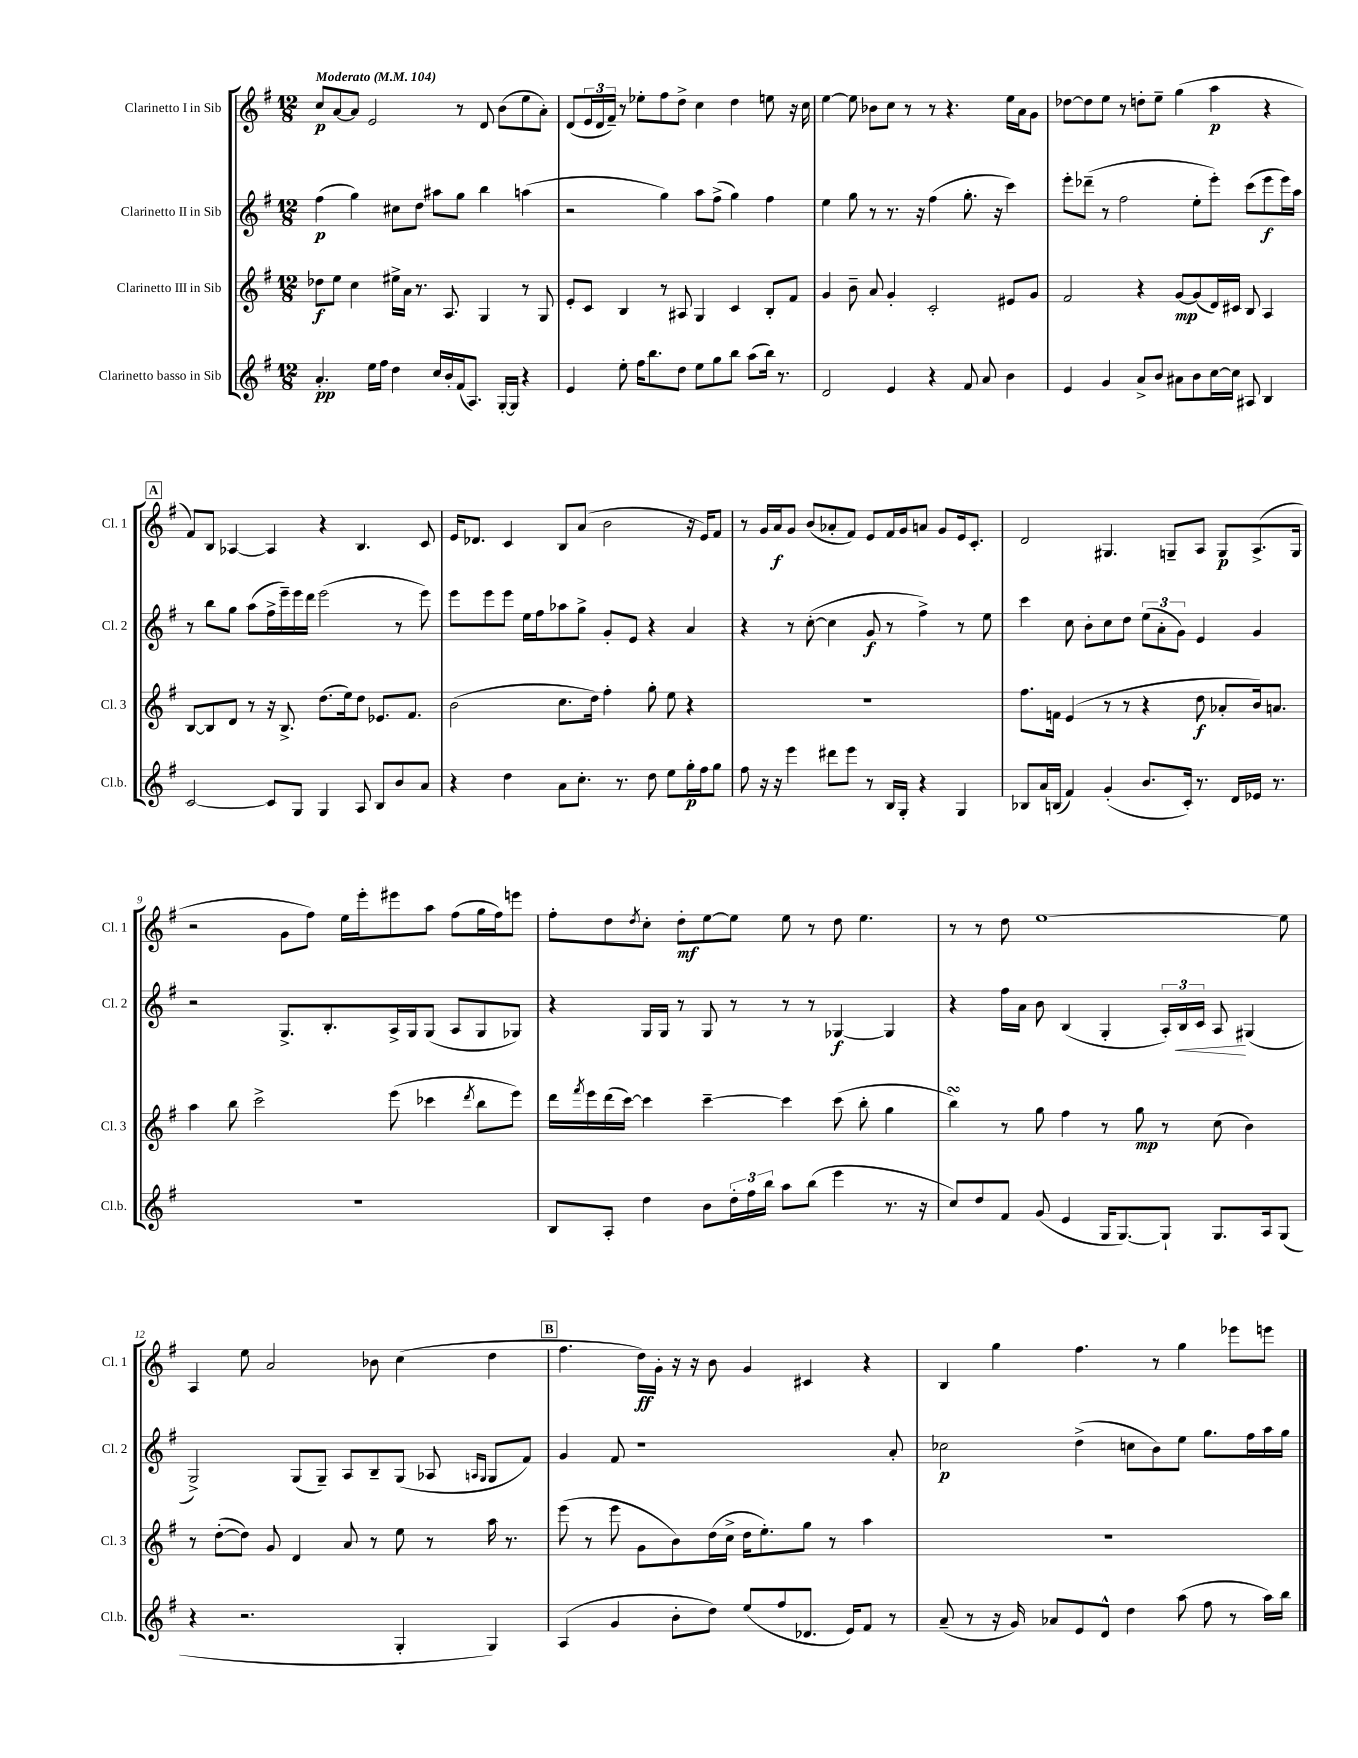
<<
\new StaffGroup <<
\new Staff = "s0" \with { instrumentName = "Clarinetto I in Sib" shortInstrumentName = "Cl. 1" } {
    \clef treble \key g \major \numericTimeSignature \time 12/8 \tempo "Moderato" 4 = 104
    c''8\p a'8~ a'8 e'2 r8 d'8 b'8( e''8 a'8-.) |
    d'8( \tuplet 3/2 { e'16 d'16 fis'16--) } r8 ees''8-. fis''8 d''8-> c''4 d''4 e''8 r16 c''16 |
    e''4~ e''8 bes'8 c''8 r8 r8 r4. e''16 a'16 g'8 |
    des''8~ des''8 e''8 r8 d''8-. e''8-- g''4( a''4\p r4 |
    \mark \markup { \box "A" } fis'8) b8 aes4~ aes4 r4 b4. c'8 |
    e'16 des'8. c'4 b8 a'8( b'2 r16 e'16) fis'8 |
    r8 g'16 a'16\f g'8 b'8( aes'8-. fis'8) e'8 fis'16 g'16 a'8 g'8 e'16 c'8.-. |
    d'2 gis4. g8-- a8 g8\p a8.->( g16 |
    r2 g'8 fis''8) e''16 e'''16-. eis'''8 a''8 fis''8( g''16 fis''16) e'''8 |
    fis''8-. d''8 \acciaccatura { d''8 } c''8-. d''8-.\mf e''8~ e''8 e''8 r8 d''8 e''4. |
    r8 r8 d''8 e''1~ e''8 |
    a4 e''8 a'2 bes'8 c''4( d''4 |
    \mark \markup { \box "B" } fis''4. d''16\ff) g'16-. r16 r16 b'8 g'4 cis'4 r4 |
    b4 g''4 fis''4. r8 g''4 ees'''8 e'''8 \bar "|." |
}
\new Staff = "s1" \with { instrumentName = "Clarinetto II in Sib" shortInstrumentName = "Cl. 2" } {
    \clef treble \key g \major \numericTimeSignature \time 12/8
    fis''4\p( g''4) cis''8 d''8 ais''8 g''8 b''4 a''4( |
    r2 g''4) a''8 fis''8->( g''4) fis''4 |
    e''4 g''8 r8 r8. r16 fis''4( g''8.-. r16 c'''4) |
    e'''8-. des'''8--( r8 fis''2 e''8-. e'''8-.) c'''8( e'''8\f e'''16) a''16 |
    \mark \markup { \box "A" } r8 b''8 g''8 a''8( fis''16-> e'''16--) e'''16 d'''16 e'''2( r8 e'''8) |
    e'''8 e'''8 e'''8 e''16 fis''16 aes''8 g''8-> g'8-. e'8 r4 a'4 |
    r4 r8 c''8~-.( c''4 g'8\f r8 fis''4->) r8 e''8 |
    c'''4 c''8 b'8-. c''8 d''8 \tuplet 3/2 { e''8( a'8-. g'8) } e'4 g'4 |
    r2 g8.-> b8.-. a16-> g16 g8( a8 g8 ges8) |
    r4 g16 g16 r8 g8 r8 r8 r8 ges4~\f ges4 |
    r4 fis''16 a'16 b'8 b4( g4-. \tuplet 3/2 { a16-.) b16\< c'16 } a8\! gis4( |
    g2->) g8( g8--) a8 b8-- g8( aes8 \grace { a16 g16 } g8 fis'8) |
    \mark \markup { \box "B" } g'4 fis'8 r1 a'8-. |
    ces''2\p d''4->( c''8 b'8) e''8 g''8. fis''16 a''16 g''16 \bar "|." |
}
\new Staff = "s2" \with { instrumentName = "Clarinetto III in Sib" shortInstrumentName = "Cl. 3" } {
    \clef treble \key g \major \numericTimeSignature \time 12/8
    des''8\f e''8 c''4 eis''16-> a'16 r8. a8. g4 r8 g8 |
    e'8-. c'8 b4 r8 ais8 g4 c'4 b8-. fis'8 |
    g'4 b'8-- a'8 g'4-. c'2-. eis'8 g'8 |
    fis'2 r4 g'8~\mp g'8( d'16) cis'16 b8 a4 |
    \mark \markup { \box "A" } b8~ b8 d'8 r8 r16 b8.-> d''8.( e''16) d''8 ees'8. fis'8. |
    b'2( c''8. d''16) fis''4-. g''8-. e''8 r4 |
    R1. |
    fis''8. f'16 e'4( r8 r8 r4 d''8\f aes'8-. b'16) a'8. |
    a''4 b''8 c'''2-> e'''8( ces'''4 \acciaccatura { d'''8 } b''8 e'''8) |
    d'''16 \acciaccatura { fis'''8 } e'''16 d'''16( c'''16~) c'''4 c'''4~-- c'''4 c'''8( b''8-. g''4 |
    b''4\turn) r8 g''8 fis''4 r8 g''8\mp r8 c''8( b'4) |
    r8 d''8~-.( d''8) g'8 d'4 a'8 r8 e''8 r8 a''16 r8. |
    \mark \markup { \box "B" } e'''8( r8 e'''8 g'8 b'8) d''16( c''16-> d''16 e''8.-.) g''8 r8 a''4 |
    R1. \bar "|." |
}
\new Staff = "s3" \with { instrumentName = "Clarinetto basso in Sib" shortInstrumentName = "Cl.b." } {
    \clef treble \key g \major \numericTimeSignature \time 12/8
    a'4.-.\pp e''16 fis''16 d''4 c''16 b'16-. fis'16( a8.) g16~-. g16 r4 |
    e'4 e''8-. fis''16 b''8. d''8 e''8 g''8 b''8 a''8( b''16) r8. |
    d'2 e'4 r4 fis'8 a'8 b'4 |
    e'4 g'4 a'8-> b'8 ais'8 b'8 c''16~ c''16 ais8 b4 |
    \mark \markup { \box "A" } c'2~ c'8 g8 g4 a8 b8 b'8 a'8 |
    r4 d''4 a'8 c''8.-. r8. d''8 e''8 g''16-.\p fis''16 g''8 |
    fis''8 r16 r16 e'''4 dis'''8 e'''8 r8 b16 g16-. r4 g4 |
    bes8 a'16 b16( fis'4) g'4-.( b'8. c'16-.) r8. d'16 ees'16 r8. |
    R1. |
    b8 a8-. d''4 b'8 \tuplet 3/2 { d''16-. fis''16 b''16 } a''8 b''8( e'''4 r8. r16 |
    c''8) d''8 fis'8 g'8( e'4 g16 g8.~) g8-! g8. a16 g8( |
    r4 r2. g4-. g4) |
    \mark \markup { \box "B" } a4( g'4 b'8-. d''8) e''8( fis''8 des'8. e'16) fis'8 r8 |
    a'8--( r8 r16 g'16) aes'8 e'8 d'8-^ d''4 a''8( fis''8 r8 a''16) b''16 \bar "|." |
}
>>
>>
